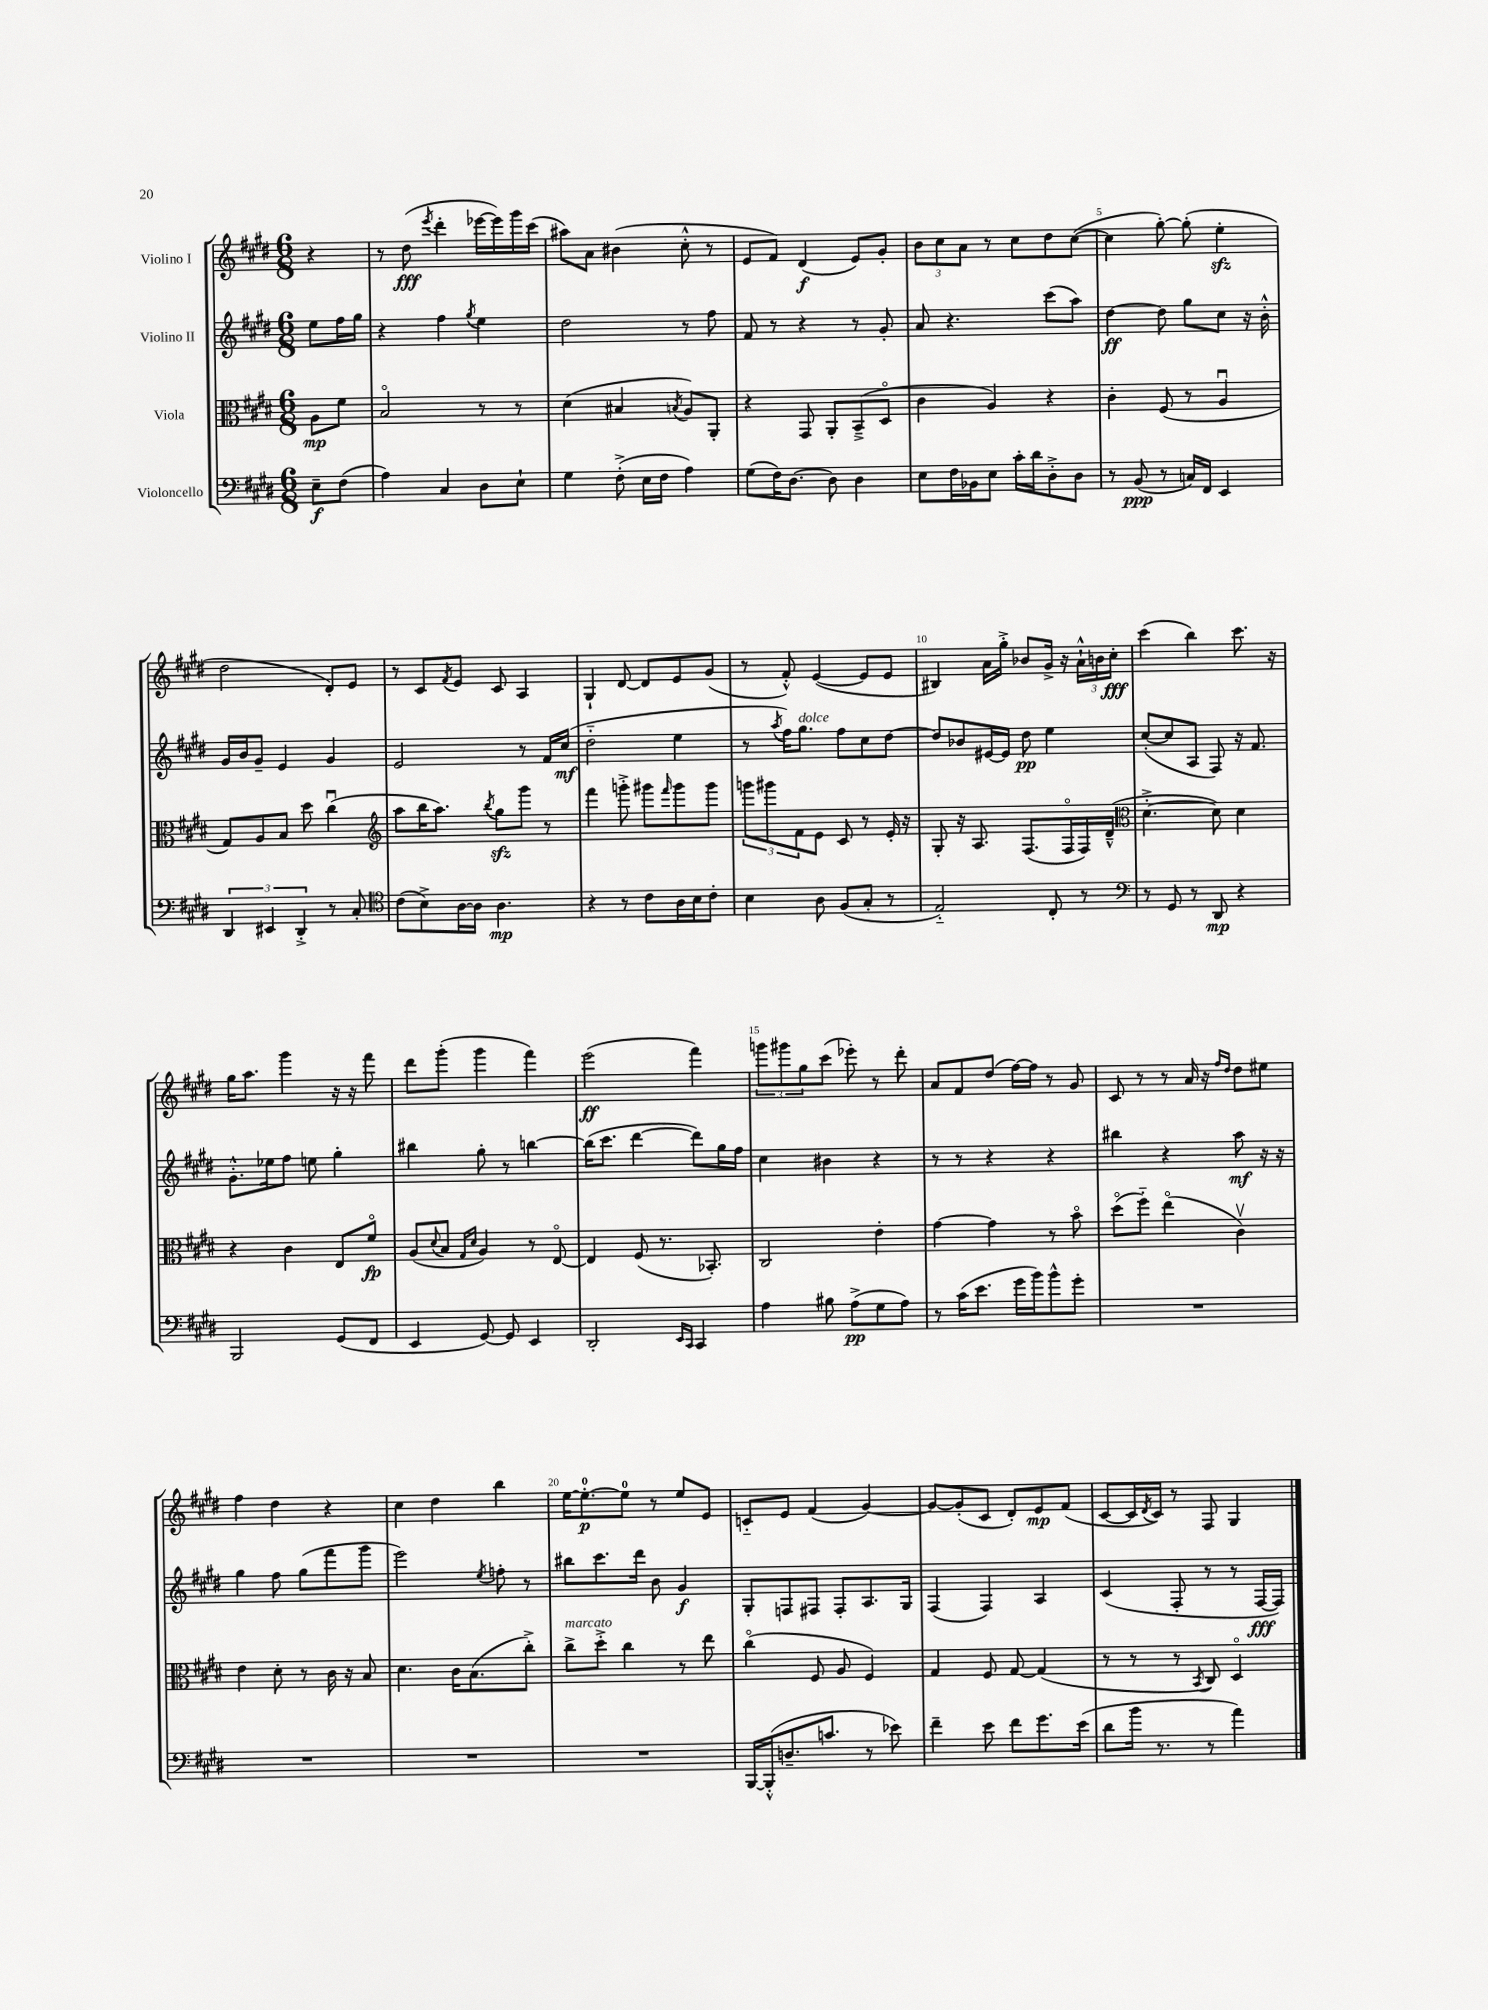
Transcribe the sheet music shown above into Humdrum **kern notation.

**kern	**kern	**kern	**kern
*staff4	*staff3	*staff2	*staff1
*clefF4	*clefC3	*clefG2	*clefG2
*k[f#c#g#d#]	*k[f#c#g#d#]	*k[f#c#g#d#]	*k[f#c#g#d#]
*M6/8	*M6/8	*M6/8	*M6/8
8E~	8A	8ee	4r
(8F#	8f#	16ff#	.
.	.	16gg#	.
=	=	=	=
4A)	2Bo	4r	8r
.	.	.	(8dd#
.	.	.	8qeee
4C#	.	4ff#	4ddd#'
.	.	8qgg#	.
8D#	8r	4ee	[16eee-
.	.	.	16eee-])
8E`	8r	.	16ggg#
.	.	.	(16ccc#
=	=	=	=
4G#	(4d#	2dd#	8aa#)
.	.	.	8a
(8F#'^	4B#	.	(4b#
16E	.	.	.
16F#	.	.	.
.	8qB	.	.
4A)	8A)	8r	8cc#'^^
.	8AA'	8ff#	8r
=	=	=	=
(8G#	4r	8f#	8e
16F#)	.	8r	8f#)
[8.D#	.	.	.
.	8GG#	4r	(4d#
8D#]	8AA'	.	.
4D#	(8BB~^	8r	8e)
.	8D#o	8g#'	8g#'
=	=	=	=
8E	4c#	8a	12b
.	.	.	12cc#
16F#	.	4.r	.
.	.	.	12a
16BB-	.	.	.
8E	4A)	.	8r
16c#'	.	.	8cc#
16d#	.	.	.
8D#'^	4r	(8ccc#	8dd#
8D#	.	8aa)	([8cc#
=	=	=	=
8r	4c#'	[4dd#	4cc#]
(8BB	.	.	.
8r	(8F#	8dd#]	[8gg#')
16C)	8r	8gg#	(8gg#']
16FF#	.	.	.
4EE	4Au	8cc#	4ee'
.	.	16r	.
.	.	16b'^^	.
=	=	=	=
6DD#	8G#)	16g#	2dd#
.	.	16b	.
.	8A	8g#~	.
6EE#	.	.	.
.	8B	4e	.
6DD#'^	.	.	.
.	8dd#	.	.
8r	(4cc#u	4g#	8d#')
8C#'	.	.	8e
=	=	=	=
*clefC4	*clefG2	*	*
(8c#	8aa	2e	8r
8B^)	16bb	.	8c#
.	8.aa)	.	.
.	.	.	8qf#
[16A	.	.	8e
16A]	.	.	.
.	8qbb	.	.
4.A	8gg#	.	8c#
.	8ggg#	8r	4A
.	8r	16f#	.
.	.	(16cc#	.
=	=	=	=
4r	4fff#	2dd#'~	4G#`
8r	8ggg'^	.	[8d#
8c#	8ggg#	.	8d#]
.	16qqfff#	.	.
16A	8ggg#	4ee	8e
16B	.	.	.
8c#'	8ggg#	.	(8g#
=	=	=	=
4B	12ggg	8r	8r
.	12ggg#	.	.
.	.	8qaa	.
.	.	16ff#)	8f#'^^)
.	12f#	.	.
.	.	8.gg#	.
8A	8e	.	([4e
(8F#	8c#	8ff#	.
8G#'	8r	8cc#	8e]
8r	16e'	[8dd#	8e
.	16r	.	.
=	=	=	=
2E'~)	8G#'	8dd#]	4B#)
.	16r	8b-	.
.	8.A	.	.
.	.	[16e#	16a
.	.	16e#]	16gg#'^
.	(8.F#	8dd#	8b-
8C#'	.	4ee	16g#^
.	16F#o	.	16r
8r	16F#)	.	24a`^^
.	.	.	24b
.	(16d#~^^	.	.
.	.	.	24cc#'
=	=	=	=
*clefF4	*clefC3	*	*
8r	[4.d#'^	([8cc#'	(4ccc#
8GG#	.	8cc#]	.
8r	.	8A	4bb)
8DD#	8d#])	8F#)	.
4r	4d#	16r	8.ccc#
.	.	8.f#	.
.	.	.	16r
=	=	=	=
2BBB	4r	8.g#'^^	16gg#
.	.	.	8.aa
.	.	16ee-	.
.	4c#	8ff#	4ggg#
.	.	8ee	.
(8GG#	8E	4gg#'	16r
.	.	.	16r
8FF#	8f#o	.	8fff#
=	=	=	=
4EE	(8A	4bb#	8ddd#
.	8qqd#	.	.
.	8B	.	(8ggg#'
.	16qqG#	.	.
.	16qqd#	.	.
[8GG#)	4A)	8gg#'	4ggg#
8GG#]	.	8r	.
4EE	8r	[4bb	4fff#)
.	[8Eo	.	.
=	=	=	=
2DD#'	4E]	(16bb]	(2eee
.	.	8.ccc#	.
.	(8F#	[4ddd#	.
.	8.r	.	.
16qqEE	.	.	.
16qqCC#	.	.	.
4CC#	.	8ddd#])	4fff#)
.	8.BB-')	.	.
.	.	16gg#	.
.	.	16ff#	.
=	=	=	=
4A	2C#	4cc#	12ggg
.	.	.	12ggg#
.	.	.	12gg#
8B#	.	4b#	(8ccc#
(8A^	.	.	8eee-')
8G#	4e'	4r	8r
8A)	.	.	8ddd#'
=	=	=	=
8r	[4g#	8r	8a
(16c#	.	8r	8f#
8.e	.	.	.
.	4g#]	4r	(8dd#
16g#	.	.	[16ff#)
16b)	.	.	16ff#]
8b^^	8r	4r	8r
8g#'	8bo	.	8g#
=	=	=	=
2.r	(8dd#o	4bb#	8c#
.	8ff#'~)	.	8r
.	(4eeo	4r	8r
.	.	.	16a
.	.	.	16r
.	.	.	16qqff#
.	.	.	16qqdd#
.	4c#v)	8aa	8dd#
.	.	16r	8ee#
.	.	16r	.
=	=	=	=
2.r	4e	4gg#	4ff#
.	8d#'	8ff#	4dd#
.	8r	(8gg#	.
.	16c#	8fff#	4r
.	16r	.	.
.	8B	8ggg#	.
=	=	=	=
2.r	4.d#	2eee)	4cc#
.	.	.	4dd#
.	16c#	.	.
.	(8.B	.	.
.	.	8qee	.
.	.	8ff'	4bb
.	8cc#'^)	8r	.
=	=	=	=
2.r	8cc#^	8bb#	[16ee
.	.	.	8.ee'_
.	8dd#'^	8.ccc#	.
.	4cc#	.	8ee]
.	.	16ddd#	.
.	.	8b	8r
.	8r	4g#	8ee
.	8ee	.	8e
=	=	=	=
[16BBB	(4cc#o	8G#'	8c'~
(16BBB'^^]	.	.	.
8.D~	.	8F	8e
.	8F#	8F#	(4f#
8.c	.	.	.
.	8A	8F#'	.
8r	4F#)	8.A	[4g#)
8e-)	.	.	.
.	.	16G#	.
=	=	=	=
4f#~	4G#	(4F#	8g#_
.	.	.	(8g#']
8e	8F#	4F#)	8c#
8f#	[8G#	.	8d#')
8.g#	(4G#]	4A	8e
.	.	.	(8f#
(16e	.	.	.
=	=	=	=
8d#	8r	(4c#	[8c#
16b	8r	.	16c#]
.	.	.	8qd#
8.r	.	.	16c#)
.	8r	8F#'	8r
.	8qBB	.	.
8r	8C#)	8r	8F#
4a)	4D#o	8r	4G#
.	.	[16F#	.
.	.	16F#])	.
==	==	==	==
*-	*-	*-	*-
